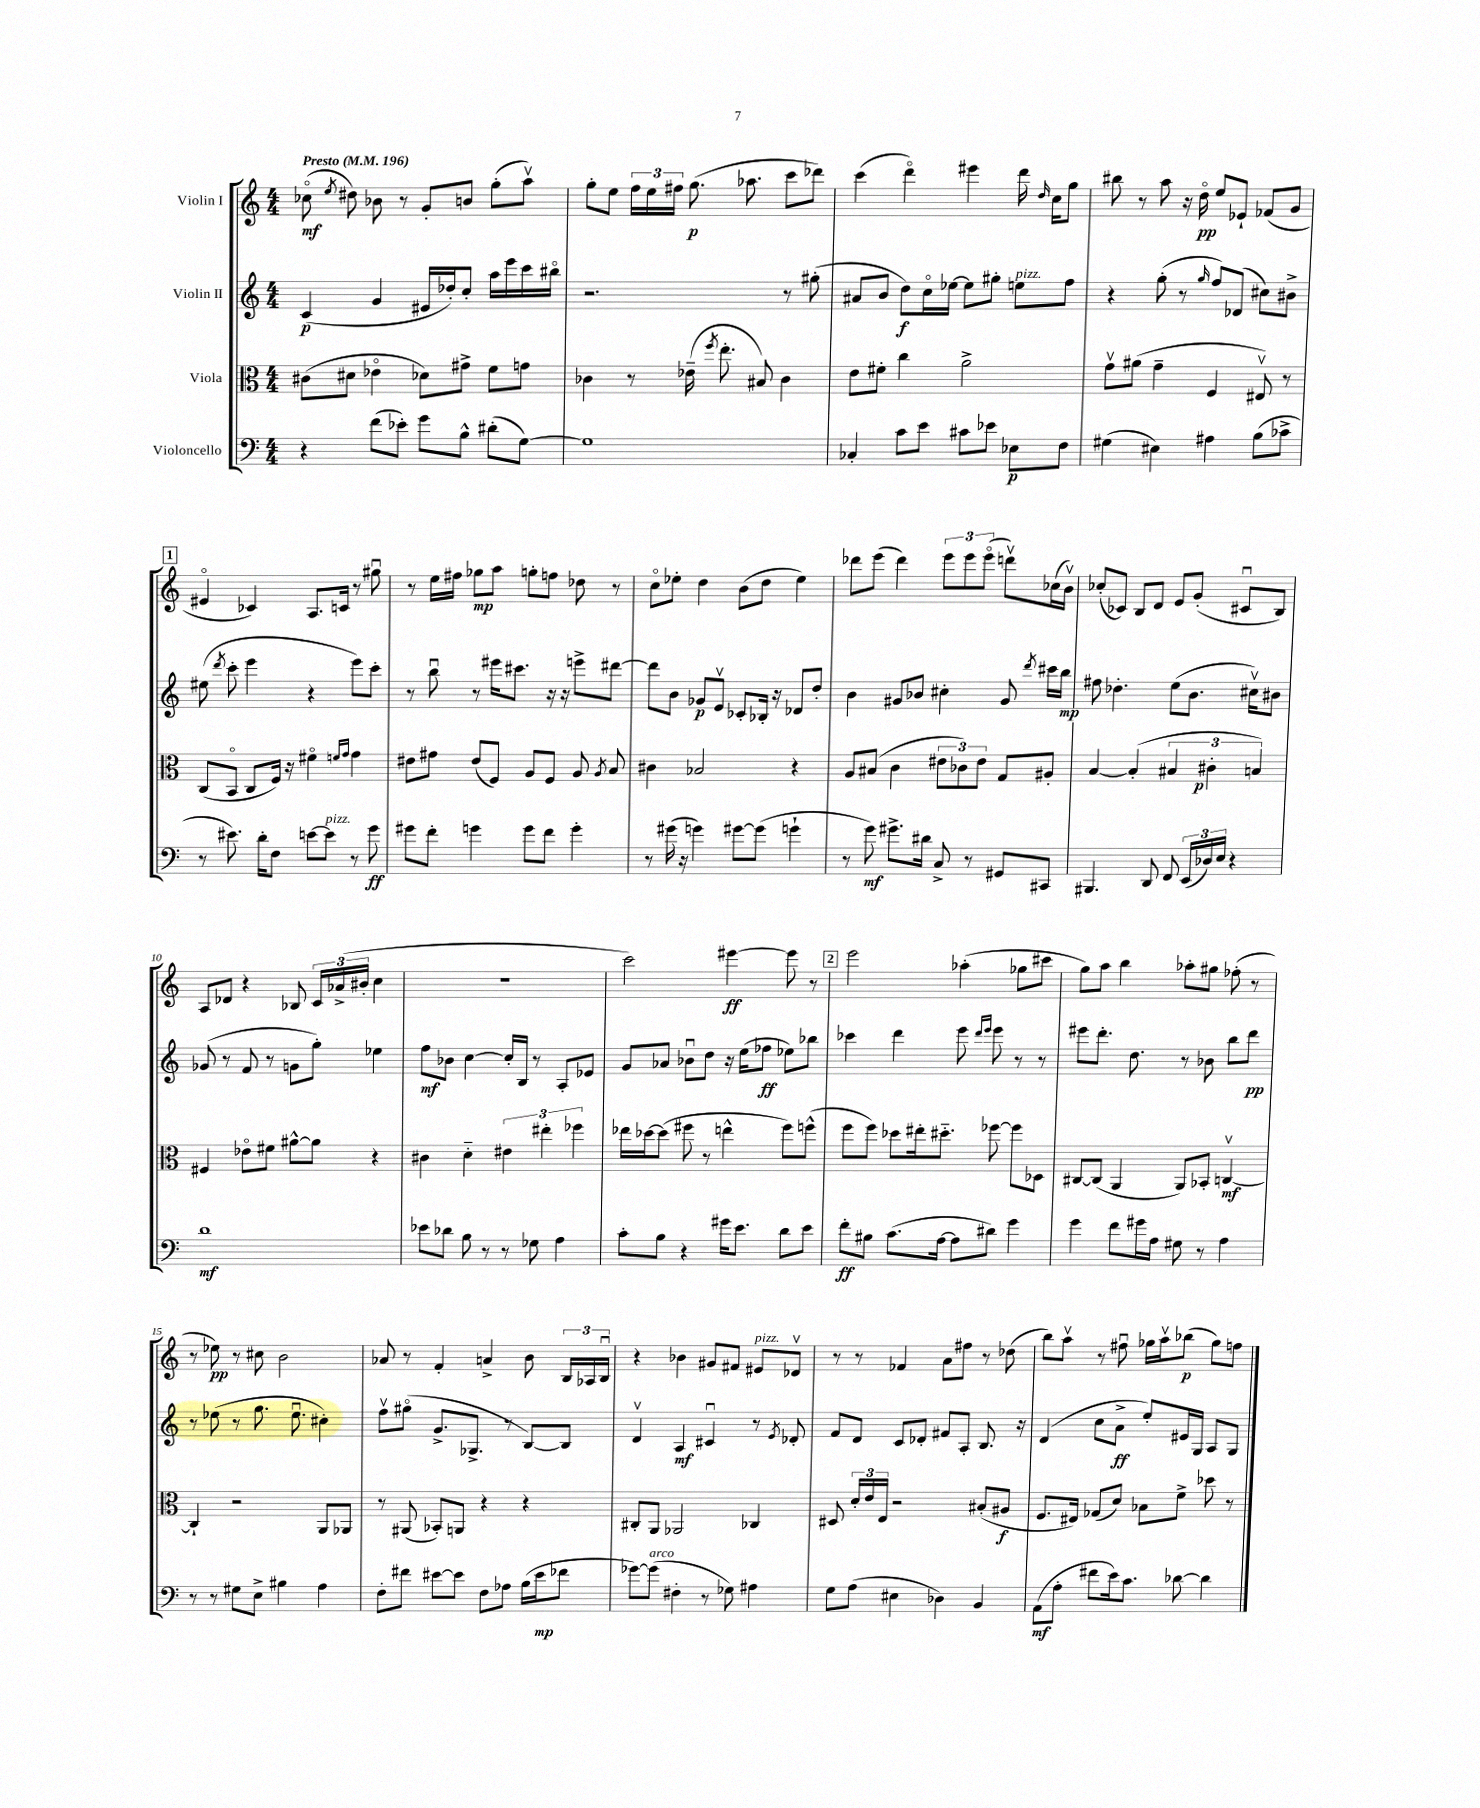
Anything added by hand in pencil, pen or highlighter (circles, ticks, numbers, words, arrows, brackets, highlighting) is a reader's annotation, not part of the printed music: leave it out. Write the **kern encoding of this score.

**kern	**kern	**kern	**kern
*staff4	*staff3	*staff2	*staff1
*clefF4	*clefC3	*clefG2	*clefG2
*k[]	*k[]	*k[]	*k[]
*M4/4	*M4/4	*M4/4	*M4/4
*MM196	*MM196	*MM196	*MM196
4r	(8c#	(4c	(8cc-o
.	.	.	8qee
.	8d#	.	8dd#)
(8f	4e-o	4g	8b-
8e-')	.	.	8r
8g	8d-)	16e#	8g'
.	.	16dd-')	.
8B^^	8g#^	8cc'	8b
(8d#'	8f	16aa	(8gg'
.	.	16eee	.
[8G)	8g	16ccc	8aav)
.	.	16bb#o	.
=	=	=	=
1G]	4c-	2.r	8gg'
.	.	.	8ee
.	8r	.	24ff
.	.	.	24ee
.	.	.	24ff#
.	(16e-~	.	(8.gg
.	8qff	.	.
.	8.ee'	.	.
.	.	.	8.aa-
.	8B#)	.	.
.	4c-	8r	8ccc
.	.	(8gg#'	8ddd-)
=	=	=	=
4C-'	8e	8a#	(4ccc
.	8f#'	8b	.
8c	4cc	8dd)	4dddo)
8e	.	16cco	.
.	.	[16ee-	.
8c#	2a^	8ee-]	4eee#
8e-	.	8gg#'	.
8E-	.	8ee	16ddd
.	.	.	16qqdd
.	.	.	16cc
8F	.	8ff	8gg
=	=	=	=
(4G#	8gv	4r	8bb#
.	(8a#	.	8r
4E#)	4g~	(8gg'	8aa
.	.	8r	16r
.	.	.	16ddo
.	.	16qqgg	.
4A#	4F	8ff)	8ee
.	.	(8d-	8e-`
(8B	8E#v)	8cc#)	(8f-
8c-^	8r	8b#^	8g
=	=	=	=
8r	(8C	(8ee#	4e#o
.	.	8qddd	.
8.e#)	8BBo	8ccc'	.
.	8C	4eee	4c-)
16d'	.	.	.
8F	16F)	.	.
.	16r	.	.
[8e	4f#o	4r	8.A
8e]	.	.	.
.	.	.	16c
.	16qqf	.	.
.	16qqg	.	.
8r	4g	8eee)	8r
8g	.	8ccc'	8gg#u
=	=	=	=
8g#	8e#	8r	8r
8f'	8g#	8bbu	16ee
.	.	.	16ff#
4g	(8e#	8r	8gg-
.	8F)	16eee#	8aa
.	.	8.ccc#	.
8g	8A	.	8gg'
8f	8F	16r	8ff
.	.	16r	.
4g'	8A	8eee^	8dd-
.	8qA	.	.
.	8B	[8ddd#	8r
=	=	=	=
8r	4c#	8ddd#]	8cco
(16g#	.	8b	8ee-'
16r	.	.	.
4g)	2B-	8g-	4dd
.	.	8ev	.
[8g#	.	8c-'	(8b
(8g#]	.	16B-'	8dd
.	.	16r	.
4g`	4r	8d-	4ee-)
.	.	8dd'	.
=	=	=	=
8r	8A	4b	8ddd-
8g)	(8B#	.	(8eee
8.g#^	4c	8g#	4ddd-)
.	.	8b-	.
16d#	.	.	.
8C^	12e#	4cc#'	12eee
.	12c-)	.	12eee
8r	.	.	.
.	12e#	.	(12eeeo
8GG#	8G	8g#	8dddv)
.	.	8qddd	.
8CC#	8A#'	16ccc#	(16cc-
.	.	16bb	16bv)
=	=	=	=
4.BBB#	[4B	8ff#	(8cc-'
.	.	4.dd-'	8c-)
.	(4B']	.	8B
8DD	.	.	8d
8FF	6B#	(8ee	8e
(24EE	.	8.b	(8g'
24D-)	6c#'	.	.
24E	.	.	.
4r	.	.	8c#u
.	.	16cc#v)	.
.	6B)	.	.
.	.	8b#	8B)
=	=	=	=
1d	4F#	(8g-	8A
.	.	8r	8d-
.	8e-o	8f	4r
.	8f#	8r	.
.	[8a#^^	8g	8B-
.	8a#]	8gg')	24c
.	.	.	(24a-^
.	.	.	24b#'
.	4r	4ee-	4cc
=	=	=	=
8e-	4c#	8ff	1r
8d-	.	8b-	.
8B	4d'~	[4cc	.
8r	.	.	.
8r	6e#	16cc']	.
.	.	16B	.
8G-	.	8r	.
.	6ee#'	.	.
4A	.	8A'	.
.	6ff-	.	.
.	.	8e-	.
=	=	=	=
8c'	16ee-	8g	2ccc)
.	[16dd-	.	.
8B	(8dd-]	8a-	.
4r	8ff#	8b-u	.
.	8r	8dd	.
16g#	4ee^^	16r	[4eee#
8.e	.	(16ee	.
.	.	8ff-	.
8d	8ff#)	8ee-)	8eee#]
8e	(8ff^^	8bb-	8r
=	=	=	=
8f'	8ff	4ccc-	2eee
8B#	8ff)	.	.
(8.c	8dd-	4ddd	.
.	16ee#'	.	.
[16A	8.dd#'~	.	.
8A]	.	8eee	(4aa-'
.	.	16qqddd	.
.	.	16qqeee	.
8d#)	[8ff-	8eee	.
4g	8ff-]	8r	8gg-
.	8D-	8r	8ccc#
=	=	=	=
4g	[8C#	8eee#	8gg)
.	(8C#]	8.ddd'	8aa
8f	4AA	.	4bb
.	.	8.dd	.
16g#	.	.	.
16A	.	.	.
8G#	8AA)	8r	8aa-'
8r	8BB-'	8b-	8gg#
4A	[4Cv	8bb	(8ff-'
.	.	8ddd	8r
=	=	=	=
8r	4C`]	8r	8r
8r	.	(8ee-	8ee-)
8G#	2r	8r	8r
8E^	.	8.gg	8cc#
4B#	.	.	2b
.	.	8.ee-u	.
4A	8AA	4cc#')	.
.	8AA-	.	.
=	=	=	=
8F'	8r	8ffv	8a-
8f#	(8AA#	(8gg#o	8r
[8e#	8BB-')	8.g^	4f'
8e#]	8AA	.	.
.	.	8.G-^	.
8F	4r	.	4a^
8A-	.	8r	.
(16B	4r	[8B)	8b
16e#	.	.	.
8f-	.	8B]	24B
.	.	.	24A-
.	.	.	24Bu
=	=	=	=
[8g-)	8C#'	4dv	4r
(8g-]	8AA	.	.
4F#'	2AA-	4A	4b-
8r	.	4c#u	8g#
8G-)	.	.	8f#
4A#	4C-	8r	8e#
.	.	8qe	.
.	.	8d-'	8d-v
=	=	=	=
8G	8D#	8f	8r
(8A	24d'	8d	8r
.	24e	.	.
.	24E	.	.
4E#	2r	8c	4f-
.	.	8d-'	.
4D-)	.	8f#	8a
.	.	8A'	8ff#
4BB	(8B#'	8.B	8r
.	8A#	.	(8dd-
.	.	16r	.
=	=	=	=
(8AA	8.F	(4d	8bb)
8A'	.	.	8aav
.	16E#)	.	.
8f#	(8G-	8cc	8r
16e)	8d)	8a^	8ff#u
8.c	.	.	.
.	8B-	8ee')	16gg-
.	.	.	16aav
[8d-	8f^	16e#	(8bb-
.	.	16G	.
4d-]	8dd-	8A	8gg-)
.	8r	8G	8ff
==	==	==	==
*-	*-	*-	*-
